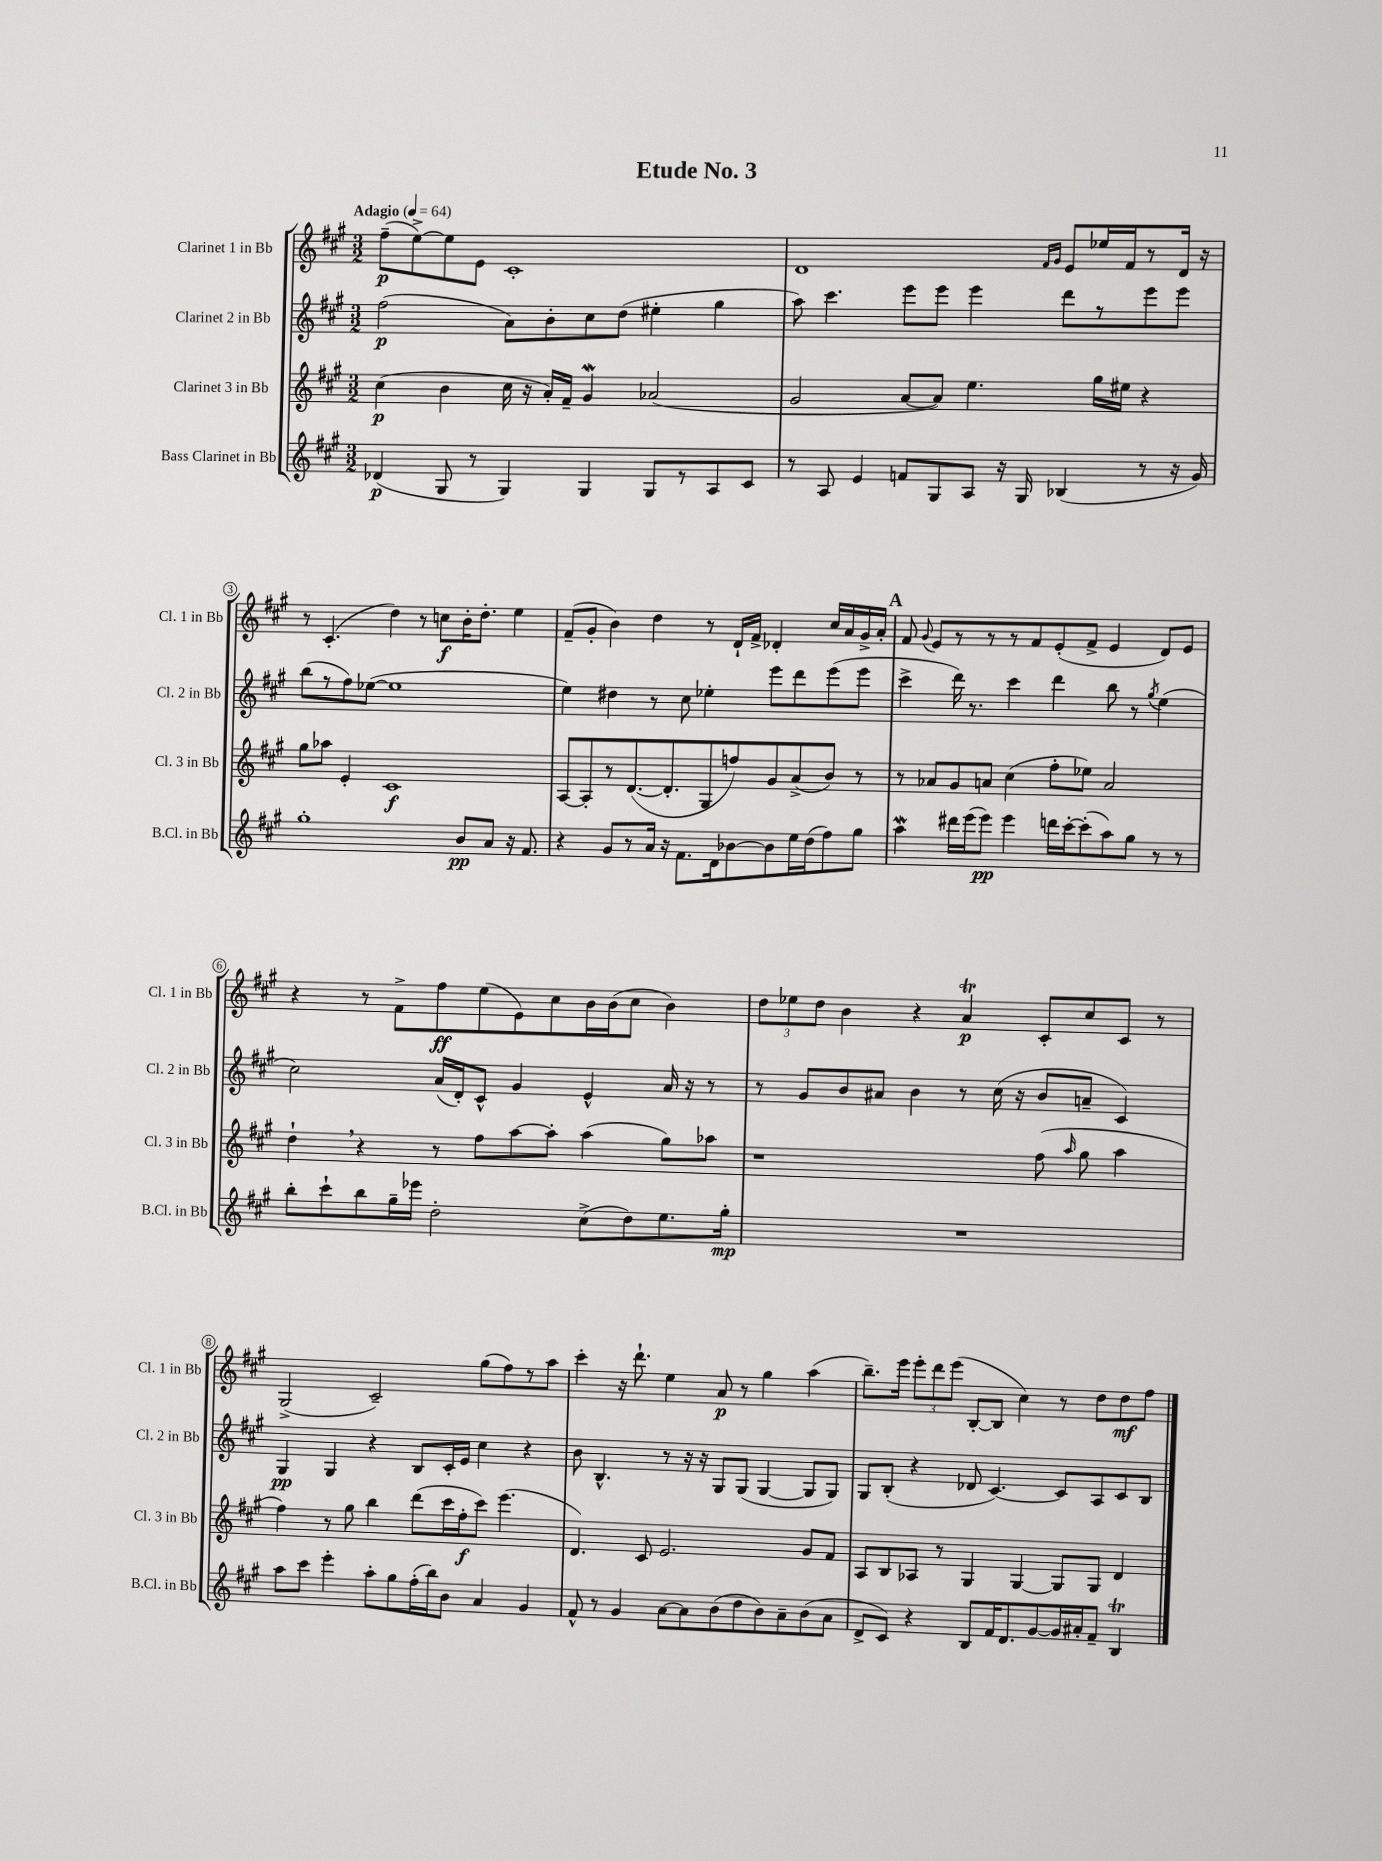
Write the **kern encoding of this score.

**kern	**dynam	**kern	**dynam	**kern	**dynam	**kern	**dynam
*part4	*part4	*part3	*part3	*part2	*part2	*part1	*part1
*staff4	*staff4	*staff3	*staff3	*staff2	*staff2	*staff1	*staff1
*I"Bass Clarinet in Bb	*	*I"Clarinet 3 in Bb	*	*I"Clarinet 2 in Bb	*	*I"Clarinet 1 in Bb	*
*I'B.Cl. in Bb	*	*I'Cl. 3 in Bb	*	*I'Cl. 2 in Bb	*	*I'Cl. 1 in Bb	*
*clefG2	*	*clefG2	*	*clefG2	*	*clefG2	*
*k[f#c#g#]	*	*k[f#c#g#]	*	*k[f#c#g#]	*	*k[f#c#g#]	*
*M3/2	*	*M3/2	*	*M3/2	*	*M3/2	*
*MM64	*	*MM64	*	*MM64	*	*MM64	*
=1	=1	=1	=1	=1	=1	=1	=1
!	!	!	!	!	!	!LO:TX:a:B:t=Adagio	!
(4d-X/	p	(4cc#\	p	(2ff#\	p	(8ff#~\L	p
.	.	.	.	.	.	[8ee^\)	.
8G#/	.	4b\	.	.	.	8ee\]	.
8r	.	.	.	.	.	8e\J	.
4G#/)	.	16cc#\	.	8a\L)	.	1c#'	.
.	.	16r	.	.	.	.	.
.	.	16a'/LL)	.	8b'\	.	.	.
.	.	16f#~/JJ	.	.	.	.	.
4G#/	.	4g#W/	.	8cc#\	.	.	.
.	.	.	.	(8dd\J	.	.	.
8G#/L	.	(2a-X/	.	4ee#X'\	.	.	.
8r	.	.	.	.	.	.	.
8A/	.	.	.	4gg#\	.	.	.
8c#/J	.	.	.	.	.	.	.
=2	=2	=2	=2	=2	=2	=2	=2
8r	.	2g#/	.	8aa\)	.	1d	.
8A/	.	.	.	4.ccc#\	.	.	.
4e/	.	.	.	.	.	.	.
8fn/L	.	[8a/L	.	8eee\L	.	.	.
8G#/	.	8a/J])	.	8eee\J	.	.	.
8A/J	.	4.ee\	.	4eee\	.	.	.
16r	.	.	.	.	.	.	.
16G#/	.	.	.	.	.	.	.
.	.	.	.	.	.	16qqf#/LL	.
.	.	.	.	.	.	16qqg#/JJ	.
(4B-X/	.	.	.	8ddd\L	.	8e/L	.
.	.	16gg#\LL	.	8r	.	16ee-X/L	.
.	.	16ee#X\JJ	.	.	.	16f#/J	.
8r	.	4r	.	8eee\	.	8r	.
16r	.	.	.	8eee\J	.	16d/Jk	.
16g#/)	.	.	.	.	.	16r	.
!!LO:LB:g=z
=3	=3	=3	=3	=3	=3	=3	=3
1gg#'	.	8gg#\L	.	(8bb\L	.	8r	.
.	.	8aa-X\J	.	8r	.	(4.c#'/	.
.	.	4e'/	.	8ff#\)	.	.	.
.	.	.	.	([8ee-X\J	.	.	.
.	.	1c#	f	1ee-]	.	4dd\)	.
.	.	.	.	.	.	8r	.
.	.	.	.	.	.	8ccn\L	f
8b/L	pp	.	.	.	.	16b'\K	.
.	.	.	.	.	.	8.dd'\J	.
8a/J	.	.	.	.	.	.	.
16r	.	.	.	.	.	4ee\	.
8.f#/	.	.	.	.	.	.	.
=4	=4	=4	=4	=4	=4	=4	=4
4r	.	[8A/L	.	4ee\)	.	(8f#~/L	.
.	.	8A'/]	.	.	.	8g#'/J	.
8g#/L	.	8r	.	4dd#X\	.	4b\)	.
8r	.	([8.d/	.	.	.	.	.
16a/Jk	.	.	.	8r	.	4dd\	.
16r	.	8.d'/]	.	.	.	.	.
8.f#\L	.	.	.	8cc#\	.	.	.
.	.	8G#/	.	4ee-X'\	.	8r	.
16d\k	.	.	.	.	.	.	.
[8b-X\	.	8ffn/)	.	.	.	16d`/LL	.
.	.	.	.	.	.	16f#^/JJ	.
8b-\]	.	8g#/	.	8eee\L	.	4d-X'/	.
16ee\L	.	(8a^/	.	8ddd\	.	.	.
(16dd\J	.	.	.	.	.	.	.
8ff#\)	.	8b/J)	.	(8eee\	.	16cc#/LL	.
.	.	.	.	.	.	16a/	.
8gg#\J	.	8r	.	8eee\J	.	16g#^/	.
.	.	.	.	.	.	16a'/JJ	.
!!LO:REH:place=s1:t=A
=5	=5	=5	=5	=5	=5	=5	=5
4aaw\	.	8r	.	4ccc#^\	.	8f#/	.
.	.	.	.	.	.	8qqg#/	.
.	.	8a-X/L	.	.	.	8e/L	.
16ddd#X\LL	.	8g#/	.	16ddd\)	.	8r	.
(16eee\J	.	.	.	8.r	.	.	.
8eee\J)	pp	8an/J	.	.	.	8r	.
4eee\	.	(4cc#\	.	4ccc#\	.	8r	.
.	.	.	.	.	.	8f#/	.
16dddn\LL	.	8ff#'\L	.	4ddd\	.	(8e'/	.
[16ccc#'\J	.	.	.	.	.	.	.
(8ccc#'\]	.	8ee-X\J)	.	.	.	8f#^/J	.
8aa\)	.	2a/	.	8bb\	.	4e/	.
8gg#\J	.	.	.	8r	.	.	.
.	.	.	.	8qgg#/	.	.	.
8r	.	.	.	(4ee\	.	8d/L)	.
8r	.	.	.	.	.	8e/J	.
!!LO:LB:g=z
=6	=6	=6	=6	=6	=6	=6	=6
8bb'\L	.	4dd`,\	.	2cc#\)	.	4r	.
8ccc#`\	.	.	.	.	.	.	.
8bb\	.	4r	.	.	.	8r	.
16gg#~\L	.	.	.	.	.	8f#^\L	.
16eee-X\JJ	.	.	.	.	.	.	.
2dd'\	.	8r	.	(16a/LL	.	8ff#\	ff
.	.	.	.	16d'/J)	.	.	.
.	.	8ff#\L	.	8c#^^/J	.	(8ee\	.
.	.	[8aa\	.	4g#/	.	8e\)	.
.	.	8aa'\J]	.	.	.	8cc#\	.
(8cc#^\L	.	(4aa\	.	4e^^/	.	16b\L	.
.	.	.	.	.	.	(16b\J	.
8dd\)	.	.	.	.	.	8cc#\J	.
8.ee\	.	8gg#\L)	.	16a/	.	4b\)	.
.	.	.	.	16r	.	.	.
.	.	8aa-X\J	.	8r	.	.	.
16gg#'\Jk	mp	.	.	.	.	.	.
=7	=7	=7	=7	=7	=7	=7	=7
1.r	.	1r	.	8r	.	12dd\L	.
.	.	.	.	.	.	12ee-X\	.
.	.	.	.	8g#/L	.	.	.
.	.	.	.	.	.	12dd\J	.
.	.	.	.	8b/	.	4b\	.
.	.	.	.	8a#X/J	.	.	.
.	.	.	.	4b\	.	4r	.
.	.	.	.	8r	.	4aT/	p
.	.	.	.	(16cc#\	.	.	.
.	.	.	.	16r	.	.	.
.	.	(8ff#\	.	8b/L	.	8c#'/L	.
.	.	16qqaa/	.	.	.	.	.
.	.	8gg#\	.	8an~/J	.	8cc#/	.
.	.	4aa\	.	4c#/)	.	8c#/J	.
.	.	.	.	.	.	8r	.
!!LO:LB:g=z
=8	=8	=8	=8	=8	=8	=8	=8
8aa\L	.	4ff#\)	.	4G#/	pp	(2G#^/	.
8ccc#\J	.	.	.	.	.	.	.
4eee'\	.	8r	.	4G#/	.	.	.
.	.	8gg#\	.	.	.	.	.
8aa'\L	.	4bb\	.	4r	.	2c#~/)	.
8gg#\	.	.	.	.	.	.	.
(16ff#'\L	.	(8ddd\L	.	8B/L	.	.	.
16bb\J)	.	.	.	.	.	.	.
8b\J	.	16ccc#\L	.	16c#'/L	.	.	.
.	.	16ff#'\J	f	16e/JJ	.	.	.
4a/	.	8ccc#\J)	.	4cc#\	.	(8gg#\L	.
.	.	(4.eee\	.	.	.	8ff#\)	.
4g#/	.	.	.	4r	.	8r	.
.	.	.	.	.	.	8aa\J	.
=9	=9	=9	=9	=9	=9	=9	=9
8f#^^/	.	4.d/)	.	8b\	.	4ccc#'\	.
8r	.	.	.	4.B^^/	.	.	.
4g#/	.	.	.	.	.	16r	.
.	.	.	.	.	.	8.ddd`\	.
.	.	8c#/	.	.	.	.	.
[8a\L	.	2.e/	.	8r	.	4ee\	.
8a\]	.	.	.	16r	.	.	.
.	.	.	.	16r	.	.	.
(8b\	.	.	.	8G#/L	.	8a/	p
8dd\	.	.	.	(8G#/J	.	8r	.
8b\)	.	.	.	[4G#/	.	4gg#\	.
8a~\	.	.	.	.	.	.	.
(8b\	.	8g#/L	.	8G#/L]	.	(4aa\	.
8a\J	.	8f#/J	.	8G#/J)	.	.	.
=10	=10	=10	=10	=10	=10	=10	=10
8d^/L	.	8A/L	.	8G#/L	.	8.bb~\L)	.
8c#/J)	.	8B/	.	(8B'/J	.	.	.
.	.	.	.	.	.	16eee\Jk	.
4r	.	8A-X/J	.	4r	.	12eee'\L	.
.	.	.	.	.	.	12ddd\	.
.	.	8r	.	.	.	.	.
.	.	.	.	.	.	(12eee\J	.
8B/L	.	4G#/	.	8d-X/	.	[8B'/L	.
16f#/K	.	.	.	[4.c#/)	.	8B/J]	.
8.d/	.	.	.	.	.	.	.
.	.	[4G#/	.	.	.	4cc#\)	.
[8g#/	.	.	.	.	.	.	.
16g#/L]	.	8G#/L]	.	8c#/L]	.	8r	.
16a#X'/J	.	.	.	.	.	.	.
8f#~/J	.	8G#/J	.	8A/	.	8dd\L	.
4BT/	.	4d/	.	8c#/	.	8dd\	mf
.	.	.	.	8B/J	.	8ff#\J	.
==	==	==	==	==	==	==	==
*-	*-	*-	*-	*-	*-	*-	*-
